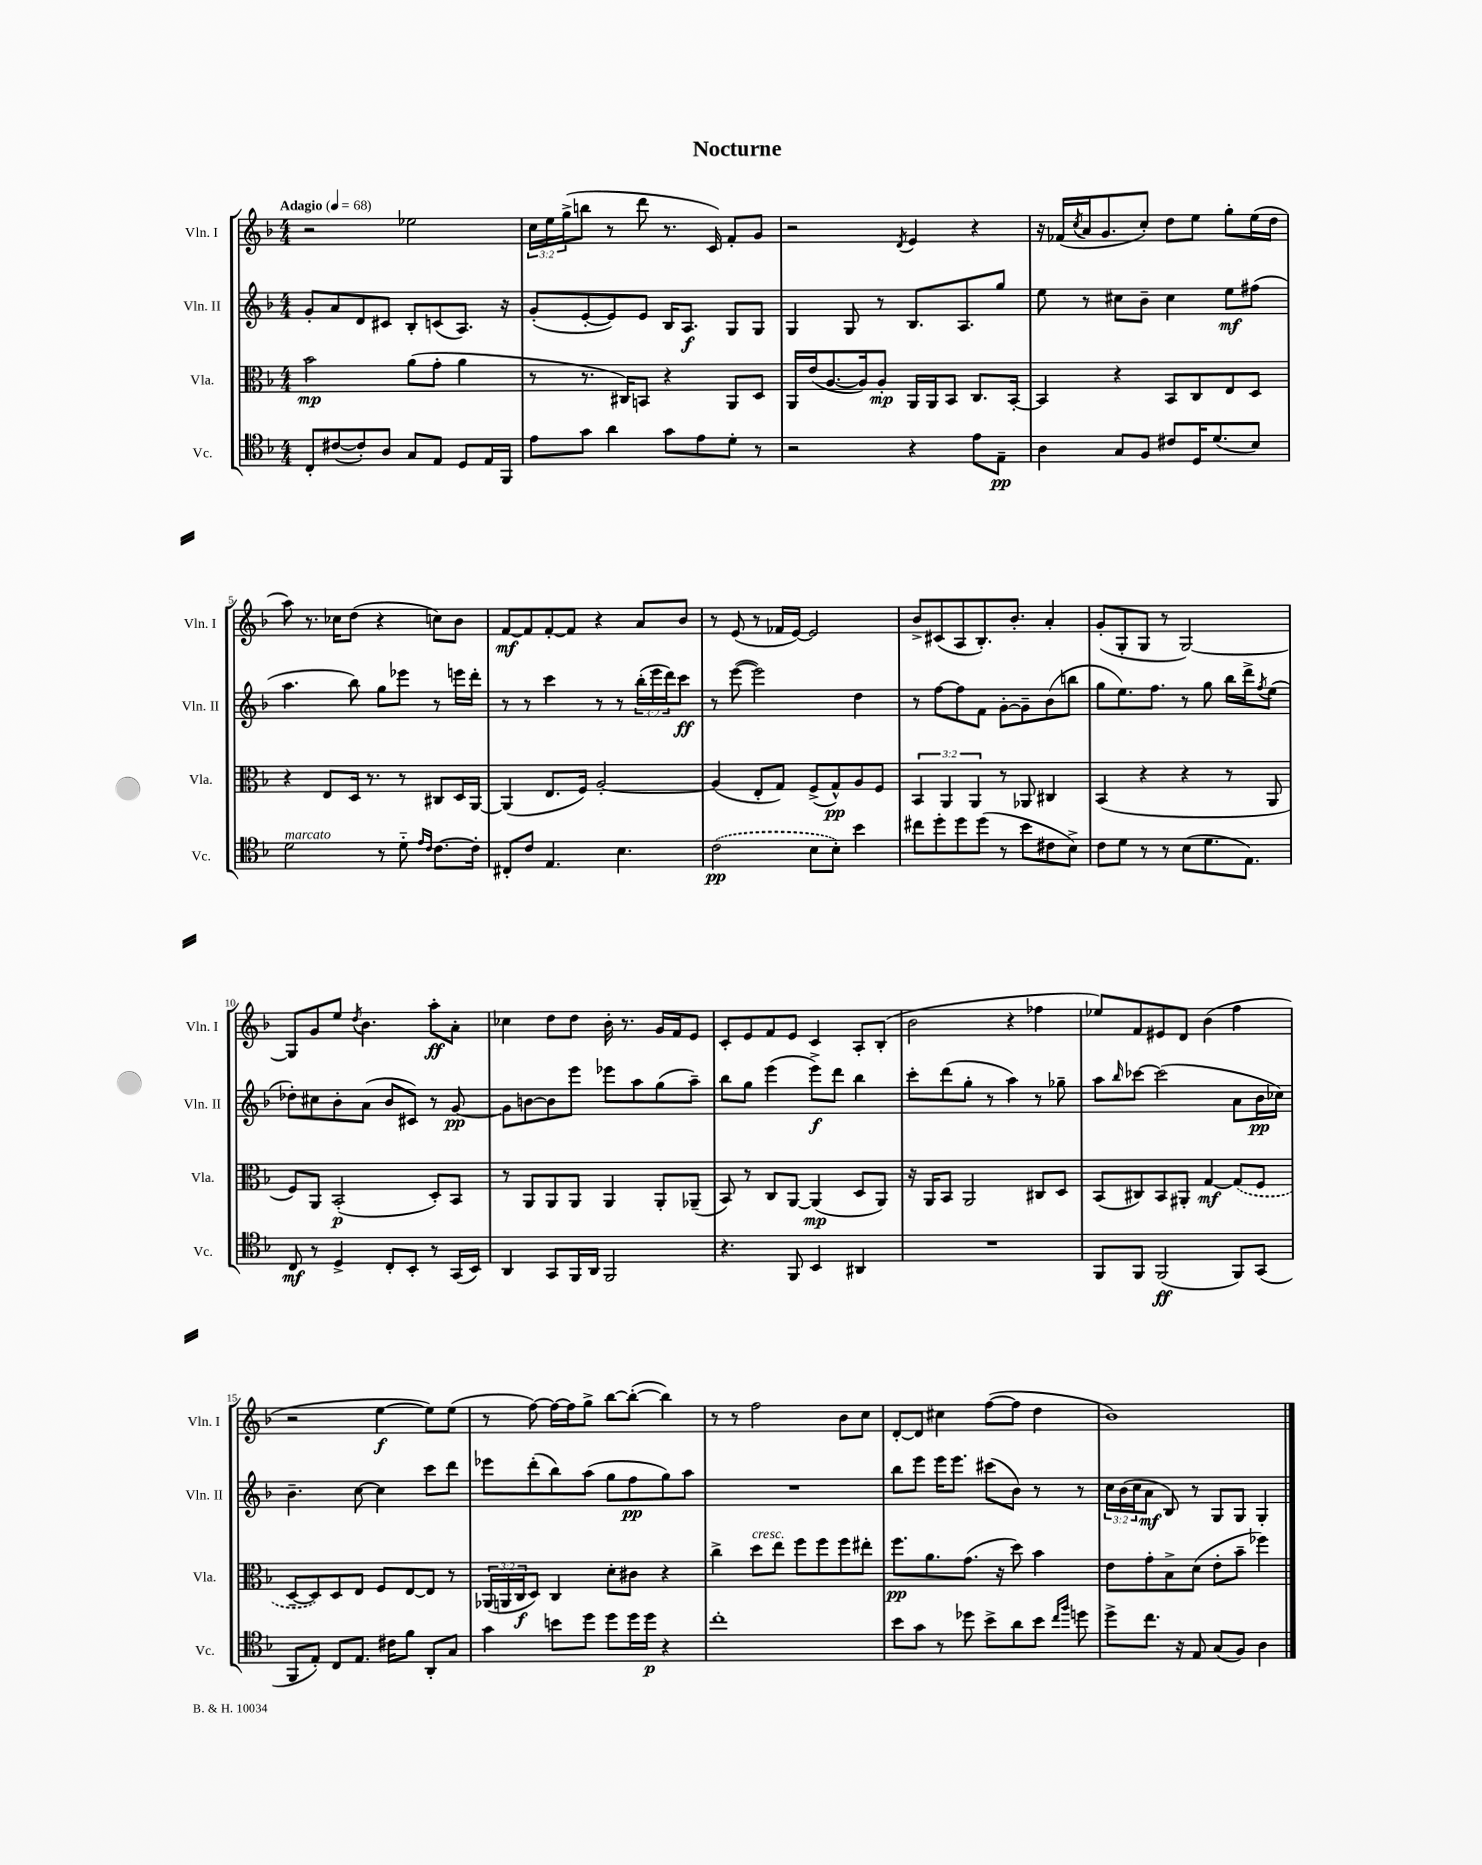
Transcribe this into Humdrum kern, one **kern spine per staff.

**kern	**dynam	**kern	**dynam	**kern	**dynam	**kern	**dynam
*part4	*part4	*part3	*part3	*part2	*part2	*part1	*part1
*staff4	*staff4	*staff3	*staff3	*staff2	*staff2	*staff1	*staff1
*I"Vc.	*	*I"Vla.	*	*I"Vln. II	*	*I"Vln. I	*
*I'Vc.	*	*I'Vla.	*	*I'Vln. II	*	*I'Vln. I	*
*clefC4	*	*clefC3	*	*clefG2	*	*clefG2	*
*k[b-]	*	*k[b-]	*	*k[b-]	*	*k[b-]	*
*M4/4	*	*M4/4	*	*M4/4	*	*M4/4	*
*MM68	*	*MM68	*	*MM68	*	*MM68	*
=1	=1	=1	=1	=1	=1	=1	=1
!	!	!	!	!	!	!LO:TX:a:B:t=Adagio	!
8C'/L	.	2b-\	mp	8g'/L	.	2r	.
([8c#X/	.	.	.	8a/	.	.	.
8c#'/])	.	.	.	8d/	.	.	.
8A/J	.	.	.	8c#X/J	.	.	.
8G/L	.	(8a\L	.	8B-'/L	.	2ee-X\	.
8E/J	.	8g'\J	.	(8cn/	.	.	.
8D/L	.	4a\	.	8.A/J)	.	.	.
16E/L	.	.	.	.	.	.	.
16FF/JJ	.	.	.	16r	.	.	.
=2	=2	=2	=2	=2	=2	=2	=2
8e\L	.	8r	.	(8g'/L	.	24cc\LL	.
.	.	.	.	.	.	24ee\	.
.	.	.	.	.	.	(24gg^\J	.
8g\J	.	8.r	.	[8e'/	.	8bbn\J	.
4a\	.	.	.	8e/])	.	8r	.
.	.	16C#X/KL)	.	.	.	.	.
.	.	8BBn/J	.	8e/J	.	8ddd\	.
8g\L	.	4r	.	16B-/KL	.	8.r	.
.	.	.	.	8.A/J	f	.	.
8e\	.	.	.	.	.	.	.
.	.	.	.	.	.	16c/)	.
8d'\J	.	8AA/L	.	8G/L	.	8f'/L	.
8r	.	8D/J	.	8G/J	.	8g/J	.
=3	=3	=3	=3	=3	=3	=3	=3
2r	.	16AA/LL	.	4G/	.	2r	.
.	.	(16e/J	.	.	.	.	.
.	.	[8.A/	.	.	.	.	.
.	.	.	.	8G/	.	.	.
.	.	16A/k])	.	.	.	.	.
.	.	8A'/J	mp	8r	.	.	.
.	.	.	.	.	.	8qd/	.
4r	.	16AA/LL	.	8.B-/L	.	4e/	.
.	.	16AA/J	.	.	.	.	.
.	.	8BB-/J	.	.	.	.	.
.	.	.	.	8.A/	.	.	.
8e\L	.	8.C/L	.	.	.	4r	.
8E~\J	pp	.	.	8gg/J	.	.	.
.	.	[16BB-'/Jk	.	.	.	.	.
=4	=4	=4	=4	=4	=4	=4	=4
4A\	.	4BB-/]	.	8ee\	.	16r	.
.	.	.	.	.	.	(16f-X/LL	.
.	.	.	.	.	.	8qcc/	.
.	.	.	.	8r	.	16a/J	.
.	.	.	.	.	.	8.g/	.
8G/L	.	4r	.	8cc#X\L	.	.	.
8F/J	.	.	.	8b-~\J	.	8cc'/J)	.
8c#X/L	.	8BB-/L	.	4cc#\	.	8dd\L	.
16D/K	.	8C/	.	.	.	8ee\J	.
(8.d/	.	.	.	.	.	.	.
.	.	8E/	.	8ee\L	mf	8gg'\L	.
8B-/J)	.	8D/J	.	(8ff#X\J	.	(16ee\L	.
.	.	.	.	.	.	16dd\JJ	.
!!LO:LB:g=z
=5	=5	=5	=5	=5	=5	=5	=5
!LO:TX:a:i:t=marcato	!	!	!	!	!	!	!
2d\	.	4r	.	4.aa\	.	8aa\)	.
.	.	.	.	.	.	8.r	.
.	.	8E/L	.	.	.	.	.
.	.	.	.	.	.	16cc-X\KL	.
.	.	16D/Jk	.	8bb-\)	.	(8dd\J	.
.	.	8.r	.	.	.	.	.
8r	.	.	.	8gg\L	.	4r	.
8d\	.	8r	.	8eee-X\J	.	.	.
16qqe/LL	.	.	.	.	.	.	.
16qqc/JJ	.	.	.	.	.	.	.
[8.c\L	.	8C#X/L	.	8r	.	8ccn\L)	.
.	.	16D/L	.	16eeen\LL	.	8b-\J	.
16c'\Jk]	.	[16AA/JJ	.	16ddd'\JJ	.	.	.
=6	=6	=6	=6	=6	=6	=6	=6
8C#X'/L	.	(4AA/]	.	8r	.	[8f/L	mf
8c/J	.	.	.	8r	.	8f/]	.
4.E/	.	8.E/L	.	4ccc\	.	[8f'/	.
.	.	.	.	.	.	8f/J]	.
.	.	16F/Jk)	.	.	.	.	.
.	.	[2A'/	.	8r	.	4r	.
4.B-\	.	.	.	8r	.	.	.
.	.	.	.	(24bb-'\LL	.	8a/L	.
.	.	.	.	24eee\	.	.	.
.	.	.	.	24ddd\J)	.	.	.
.	.	.	.	8ccc\J	ff	8b-/J	.
=7	=7	=7	=7	=7	=7	=7	=7
(2c\	pp	(4A/]	.	8r	.	8r	.
.	.	.	.	([8eee\	.	(8e/	.
.	.	8E'/L	.	2eee\])	.	8r	.
.	.	8G/J)	.	.	.	16f-X/LL	.
.	.	.	.	.	.	[16e/JJ)	.
8B-\L	.	(8F^/L	.	.	.	2e/]	.
8B-'\J)	.	8G^^/)	pp	.	.	.	.
4b-\	.	8A/	.	4dd\	.	.	.
.	.	8F/J	.	.	.	.	.
=8	=8	=8	=8	=8	=8	=8	=8
8cc#X\L	.	6BB-/	.	8r	.	8b-^/L	.
8dd'\	.	.	.	[8ff\L	.	(8c#X/	.
.	.	6AA/	.	.	.	.	.
8dd\	.	.	.	8ff\]	.	8A/	.
.	.	6AA/	.	.	.	.	.
(8dd\J	.	.	.	8f\J	.	8.B-'/)	.
8r	.	8r	.	[8g'\L	.	.	.
.	.	.	.	.	.	8.b-'/J	.
8b-\L	.	8AA-X/	.	8g~\]	.	.	.
8c#X\	.	4C#X/	.	(8b-\	.	4a'/	.
8B-^\J)	.	.	.	8bbn\J	.	.	.
=9	=9	=9	=9	=9	=9	=9	=9
8c\L	.	(4BB-/	.	8gg\L	.	(8g'/L	.
8d\J	.	.	.	8.ee\)	.	8G'/	.
8r	.	4r	.	.	.	8G/J	.
.	.	.	.	8.ff\J	.	.	.
8r	.	.	.	.	.	8r	.
(8B-\L	.	4r	.	8r	.	[2G/)	.
8.d\	.	.	.	8gg\	.	.	.
.	.	8r	.	16bb-\LL	.	.	.
8.E\J)	.	.	.	16ddd^\J	.	.	.
.	.	.	.	8qff/	.	.	.
.	.	8AA/	.	(8ee\J	.	.	.
!!LO:LB:g=z
=10	=10	=10	=10	=10	=10	=10	=10
8C/	mf	8F/L)	.	8dd-X'\L)	.	8G/L]	.
8r	.	8AA/J	.	8cc#X\	.	8g/	.
4D^/	.	(2BB-'/	p	8b-'\	.	8ee/J	.
.	.	.	.	.	.	8qdd/	.
.	.	.	.	(8a\J	.	4.b-\	.
8C'/L	.	.	.	8b-/L	.	.	.
8BB-'/J	.	.	.	8c#X/J)	.	.	.
8r	.	8D'/L)	.	8r	.	8aa'\L	ff
(16GG/LL	.	8BB-/J	.	[8g/	pp	8a'\J	.
16BB-/JJ)	.	.	.	.	.	.	.
=11	=11	=11	=11	=11	=11	=11	=11
4AA/	.	8r	.	8g\L]	.	4cc-X\	.
.	.	8AA/L	.	[8bn\	.	.	.
8GG/L	.	8AA/	.	8b\]	.	8dd\L	.
16FF/L	.	8AA/J	.	8eee\J	.	8dd\J	.
16AA/JJ	.	.	.	.	.	.	.
2FF/	.	4AA/	.	8eee-X\L	.	16b-'\	.
.	.	.	.	.	.	8.r	.
.	.	.	.	8aa\	.	.	.
.	.	8AA'/L	.	(8gg\	.	16g/LL	.
.	.	.	.	.	.	16f/J	.
.	.	(8AA-X~/J	.	8aa~\J)	.	8e/J	.
=12	=12	=12	=12	=12	=12	=12	=12
4.r	.	8BB-/)	.	8bb-\L	.	8c'/L	.
.	.	8r	.	8gg\J	.	8e/	.
.	.	8C/L	.	(4eee\	.	8f/	.
8FF/	.	[8AA/J	.	.	.	8e/J	.
4BB-/	.	(4AA/]	mp	8eee^\L)	f	4c/	.
.	.	.	.	8ddd\J	.	.	.
4AA#X/	.	8D/L	.	4bb-\	.	8A'/L	.
.	.	8AA/J)	.	.	.	(8B-'/J	.
=13	=13	=13	=13	=13	=13	=13	=13
1r	.	16r	.	8ccc'\L	.	2b-\	.
.	.	16AA/KL	.	.	.	.	.
.	.	8BB-/J	.	(8ddd\	.	.	.
.	.	2AA/	.	8gg'\J	.	.	.
.	.	.	.	8r	.	.	.
.	.	.	.	4aa\)	.	4r	.
.	.	8C#X/L	.	8r	.	4ff-X\	.
.	.	8D/J	.	8gg-X~\	.	.	.
=14	=14	=14	=14	=14	=14	=14	=14
8FF/L	.	(8BB-/L	.	8aa\L	.	8ee-X/L)	.
.	.	.	.	16qqbb-/	.	.	.
8FF/J	.	8C#X/)	.	[8ccc-X\J	.	8f/	.
(2FF/	ff	8BB-/	.	(2ccc-\]	.	8e#X/	.
.	.	8AA#X'/J	.	.	.	8d/J	.
.	.	[4G/	mf	.	.	(4b-\	.
8FF/L)	.	(8G/L]	.	8a\L	.	4ff\	.
(8GG/J	.	8F/J	.	16b-\L	pp	.	.
.	.	.	.	16cc-X\JJ)	.	.	.
!!LO:LB:g=z
=15	=15	=15	=15	=15	=15	=15	=15
8FF/L	.	[8D~/L	.	4.b-~\	.	2r	.
8E'/J)	.	8D/])	.	.	.	.	.
8C/L	.	8D/	.	.	.	.	.
8.E/J	.	8E/J	.	[8cc\	.	.	.
.	.	8F/L	.	4cc\]	.	[4ee\	f
16c#X\KL	.	.	.	.	.	.	.
8f\J	.	[8E/	.	.	.	.	.
8AA'/L	.	8E/J]	.	8ccc\L	.	8ee\L])	.
8G/J	.	8r	.	8ddd\J	.	(8ee\J	.
=16	=16	=16	=16	=16	=16	=16	=16
4g\	.	(24AA-X/LL	.	8eee-X\L	.	8r	.
.	.	24AAn/	.	.	.	.	.
.	.	24C/J	f	.	.	.	.
.	.	8D/J)	.	(8ddd'\	.	[8ff\)	.
8bn\L	.	4C/	.	8bb-\)	.	16ff\LL_	.
.	.	.	.	.	.	16ff\J]	.
8dd\J	.	.	.	(8aa\J	.	8gg^\J	.
8dd\L	.	8d'\L	.	8gg\L	.	[8bb-\L	.
16dd\L	.	8c#X\J	.	8ff\	pp	(8bb-'\J_	.
16dd\JJ	p	.	.	.	.	.	.
4r	.	4r	.	8gg\)	.	4bb-\])	.
.	.	.	.	8aa\J	.	.	.
=17	=17	=17	=17	=17	=17	=17	=17
1cc'	.	4cc^\	.	1r	.	8r	.
.	.	.	.	.	.	8r	.
!	!	!LO:TX:a:i:t=cresc.	!	!	!	!	!
.	.	8dd\L	.	.	.	2ff\	.
.	.	8ee\J	.	.	.	.	.
.	.	8ff\L	.	.	.	.	.
.	.	8ff\	.	.	.	.	.
.	.	8ff\	.	.	.	8b-\L	.
.	.	8ee#X'\J	.	.	.	8cc\J	.
=18	=18	=18	=18	=18	=18	=18	=18
8b-\L	.	8.ff\L	pp	8bb-\L	.	[8d'/L	.
8g\J	.	.	.	8eee\J	.	8d/J]	.
.	.	8.a\	.	.	.	.	.
8r	.	.	.	16eee\KL	.	4cc#X\	.
.	.	.	.	8.eee\J	.	.	.
8dd-X\	.	(8.g\J	.	.	.	.	.
8b-^\L	.	.	.	(8ccc#X\L	.	([8ff\L	.
.	.	16r	.	.	.	.	.
8a\	.	8dd\)	.	8b-\J)	.	8ff\J]	.
8b-\J	.	4b-\	.	8r	.	4dd\	.
16qqcc/LL	.	.	.	.	.	.	.
16qqff/JJ	.	.	.	.	.	.	.
8ddn\	.	.	.	8r	.	.	.
=19	=19	=19	=19	=19	=19	=19	=19
8dd^\L	.	8e\L	.	24cc\LL	.	1b-)	.
.	.	.	.	(24b-\	.	.	.
.	.	.	.	24cc\J	.	.	.
8.cc\J	.	8g'\	.	8a\J	mf	.	.
.	.	8B-^\	.	8B-/)	.	.	.
16r	.	.	.	.	.	.	.
8E/	.	(8d\J	.	8r	.	.	.
(8G/L	.	8e'\L	.	8G/L	.	.	.
8F/J)	.	8b-~\J	.	8G/J	.	.	.
4A\	.	4ff-X\)	.	4G'/	.	.	.
==	==	==	==	==	==	==	==
*-	*-	*-	*-	*-	*-	*-	*-
